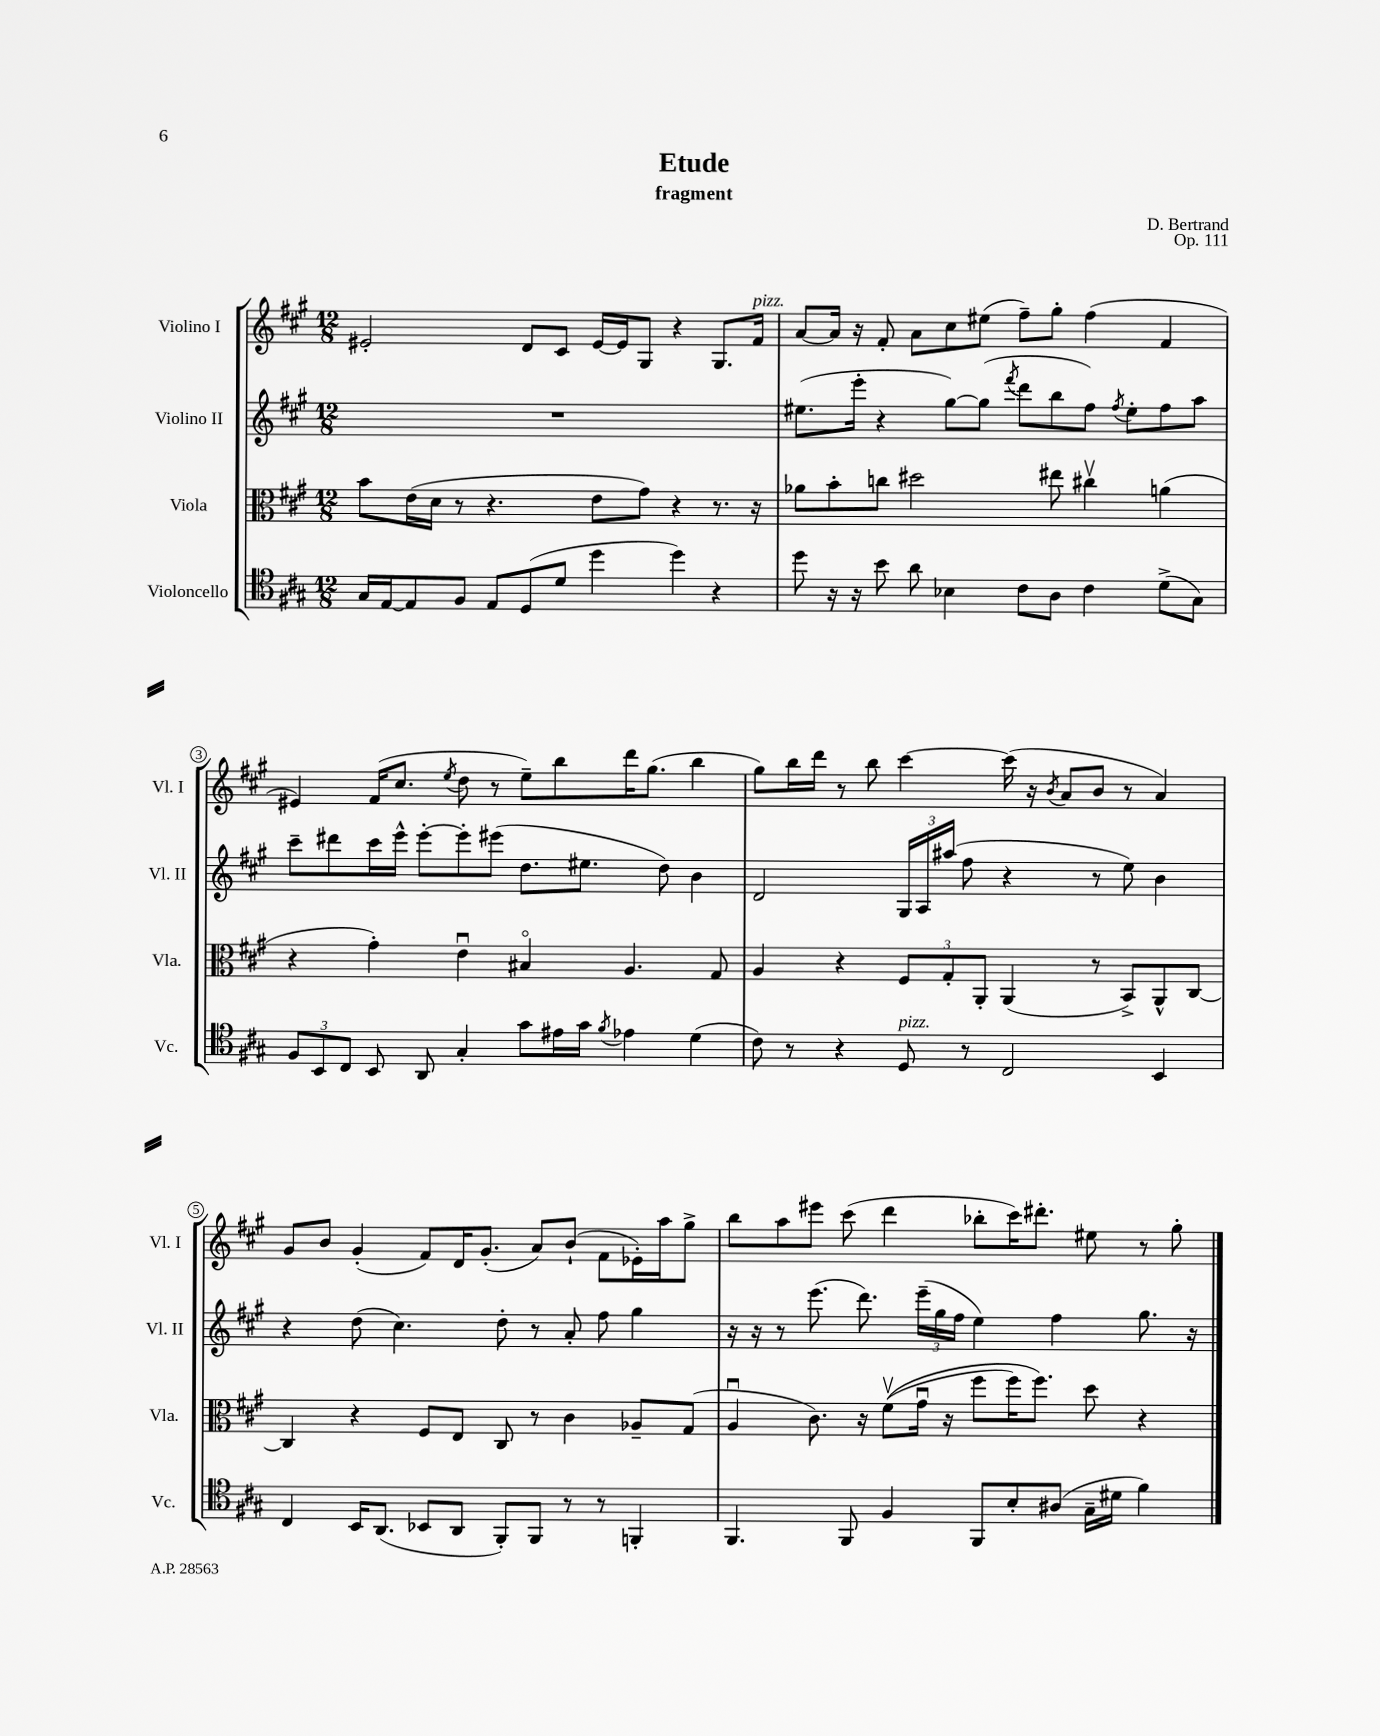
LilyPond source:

\header { title = "Etude" composer = "D. Bertrand" subtitle = "fragment" opus = "Op. 111" }
<<
\new StaffGroup <<
\new Staff = "s0" \with { instrumentName = "Violino I" shortInstrumentName = "Vl. I" } {
    \clef treble \key a \major \numericTimeSignature \time 12/8
    \autoBeamOff eis'2-. d'8[ cis'8] eis'16[~ eis'16 gis8] r4 gis8.[ fis'16]^\markup { \italic "pizz." } |
    a'8[~ a'16] r16 fis'8-. a'8[ cis''8 eis''8]( fis''8[--) gis''8]-. fis''4( fis'4 |
    eis'4) fis'16[( cis''8.] \acciaccatura { e''8 } d''8 r8 e''8[--) b''8 d'''16 gis''8.]( b''4 |
    gis''8[) b''16 d'''16] r8 b''8 cis'''4~ cis'''16( r16 \acciaccatura { b'8 } a'8[ b'8] r8 a'4) |
    gis'8[ b'8] gis'4-.( fis'8[) d'16 gis'8.]-.( a'8[) b'8]-!( fis'8[ ees'16-.) a''16 gis''8]-> |
    b''8[ a''8 eis'''8] cis'''8( d'''4 bes''8[-. cis'''16) dis'''8.]-. eis''8 r8 gis''8-. \bar "|." |
}
\new Staff = "s1" \with { instrumentName = "Violino II" shortInstrumentName = "Vl. II" } {
    \clef treble \key a \major \numericTimeSignature \time 12/8
    \autoBeamOff R1. |
    eis''8.[( e'''16]-. r4 gis''8[~) gis''8]( \acciaccatura { fis'''8 } d'''8[ b''8 fis''8]) \acciaccatura { fis''8 } eis''8[-. fis''8 a''8] |
    cis'''8[-- dis'''8 cis'''16 e'''16]-^ e'''8[~-. e'''8-. eis'''8]( d''8.[ eis''8.] d''8) b'4 |
    d'2 \tuplet 3/2 { gis16[ a16 ais''16]( } fis''8 r4 r8 e''8) b'4 |
    r4 d''8( cis''4.) d''8-. r8 a'8-. fis''8 gis''4 |
    r16 r16 r8 e'''8.( d'''8.) \tuplet 3/2 { e'''16[--( gis''16 fis''16] } e''4) fis''4 gis''8. r16 \bar "|." |
}
\new Staff = "s2" \with { instrumentName = "Viola" shortInstrumentName = "Vla." } {
    \clef alto \key a \major \numericTimeSignature \time 12/8
    \autoBeamOff b'8[ e'16( d'16] r8 r4. e'8[ gis'8]) r4 r8. r16 |
    aes'8[ b'8-. c''8] dis''2 eis''8 cis''4\upbow a'4( |
    r4 gis'4-.) e'4\downbow bis4\flageolet a4. gis8 |
    a4 r4 \tuplet 3/2 { fis8[ gis8-. a,8]-. } a,4( r8 b,8[->) a,8-^ cis8]~ |
    cis4 r4 fis8[ e8] cis8 r8 cis'4 aes8[-- gis8]( |
    a4\downbow cis'8.) r16 fis'8[\upbow(\( gis'16]\downbow r16 fis''8[ fis''16) fis''8.]\) d''8 r4 \bar "|." |
}
\new Staff = "s3" \with { instrumentName = "Violoncello" shortInstrumentName = "Vc." } {
    \clef tenor \key a \major \numericTimeSignature \time 12/8
    \autoBeamOff gis16[ e16~ e8 fis8] e8[ d8( d'8] d''4 d''4) r4 |
    d''8 r16 r16 b'8 a'8 bes4 cis'8[ a8] cis'4 d'8[->( gis8]) |
    \tuplet 3/2 { fis8[ b,8 cis8] } b,8 a,8 gis4-. gis'8[ eis'16 gis'16] \acciaccatura { fis'8 } ees'4 d'4( |
    cis'8) r8 r4 d8^\markup { \italic "pizz." } r8 cis2 b,4 |
    cis4 b,16[ a,8.]( bes,8[ a,8] fis,8[-.) fis,8] r8 r8 f,4-. |
    fis,4. fis,8 fis4 fis,8[ b8-. ais8]( gis16[-- dis'16] fis'4) \bar "|." |
}
>>
>>
\layout { \context { \Score \override BarNumber.stencil = #(make-stencil-circler 0.1 0.3 ly:text-interface::print) } }
